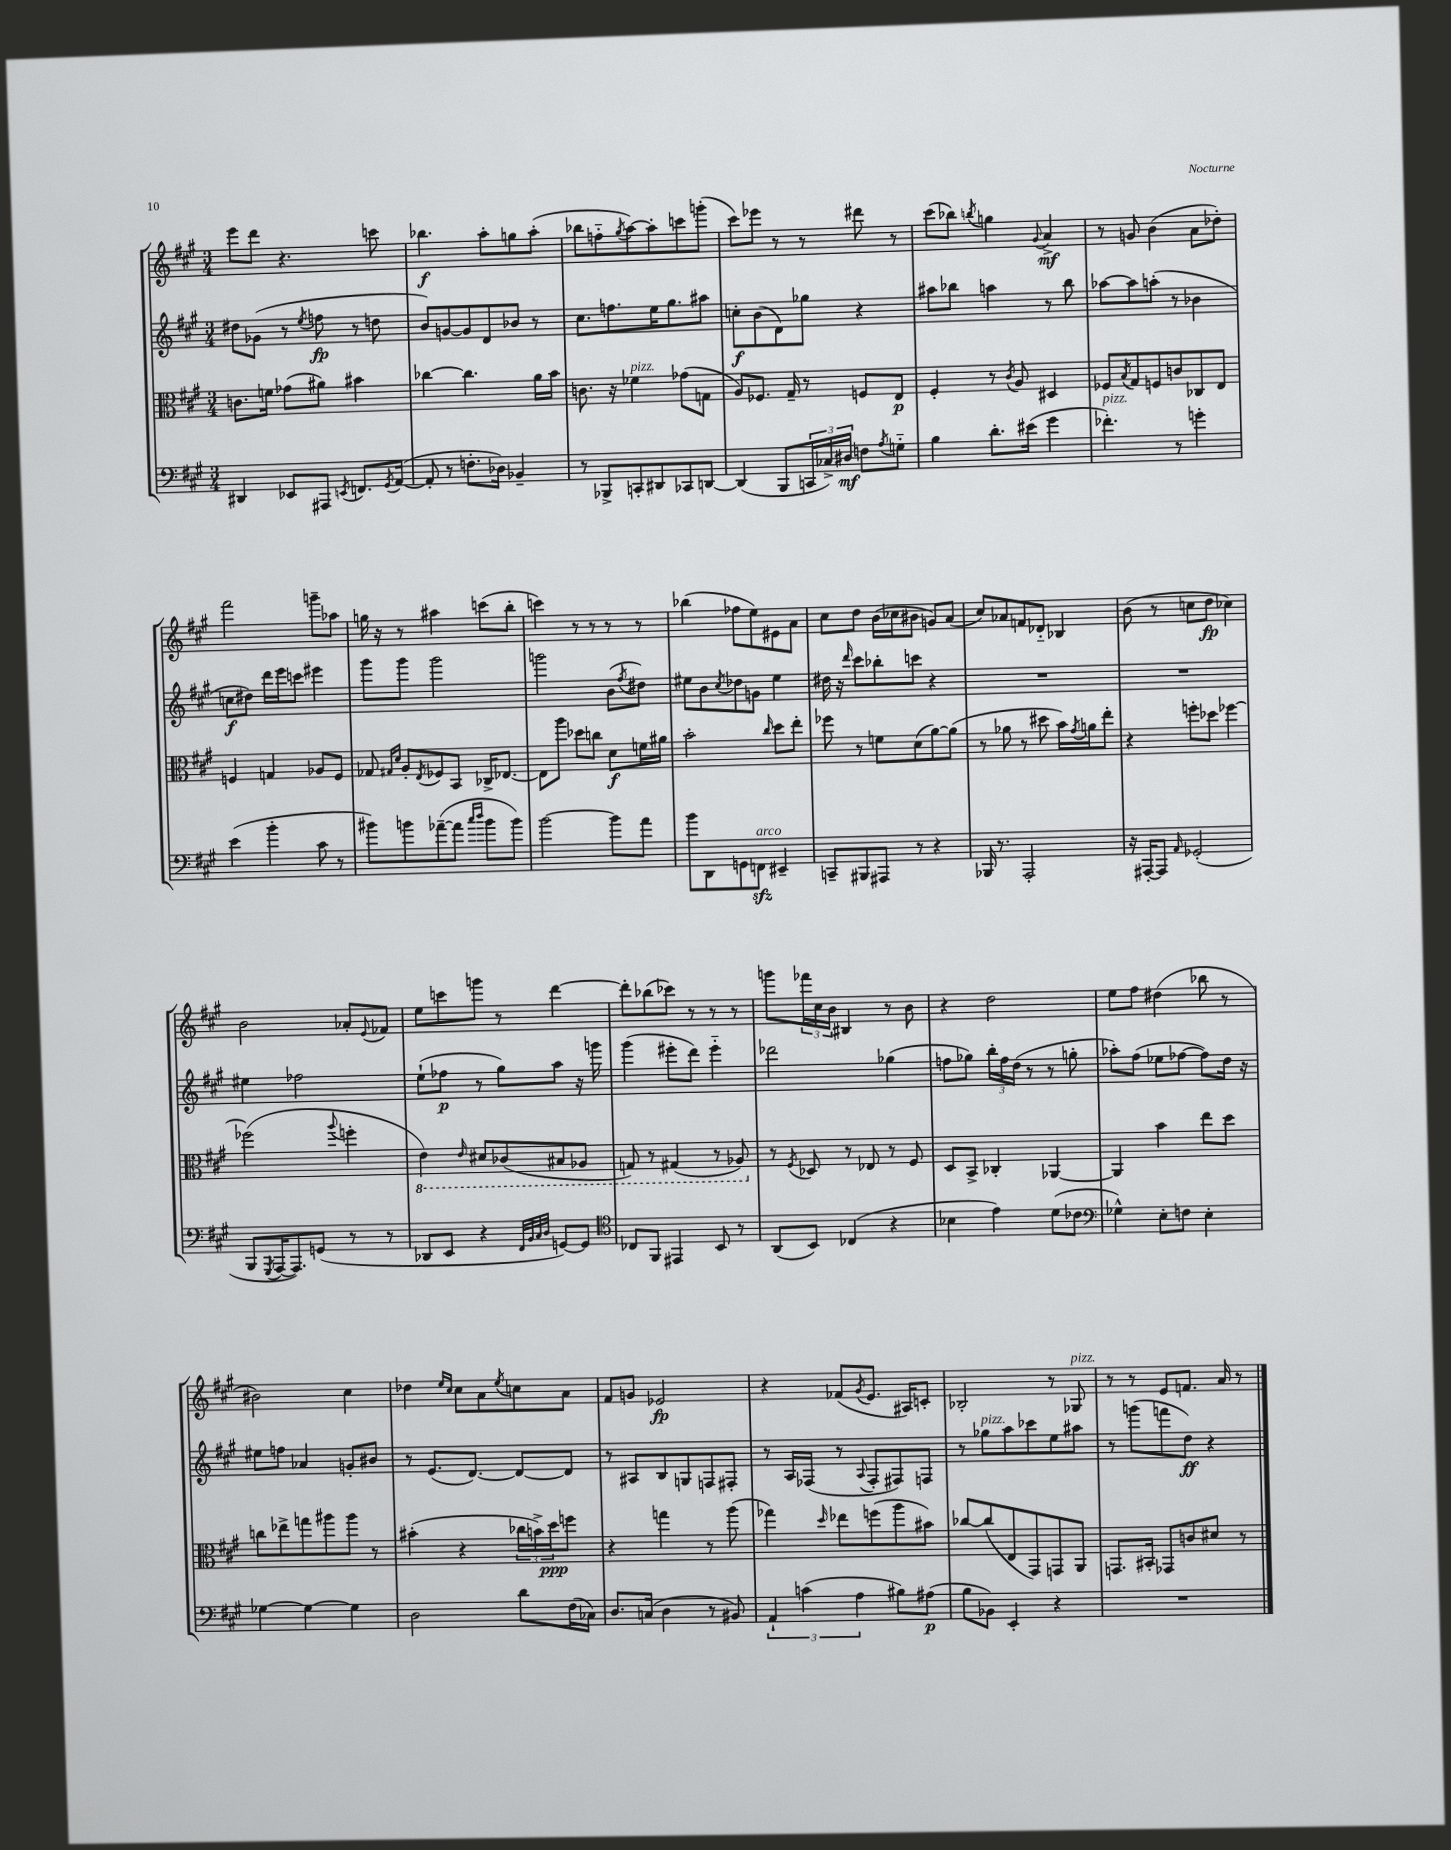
<<
\new StaffGroup <<
\new Staff = "s0" {
    \clef treble \key a \major \numericTimeSignature \time 3/4
    e'''8 d'''8 r4. c'''8 |
    bes''4.\f a''8-. g''8 a''8-.( |
    bes''8 f''8-_ \acciaccatura { gis''8 } a''8~) a''8-. c'''8 g'''8-.( |
    cis'''8) ees'''8 r8 r8 dis'''8 r8 |
    cis'''8( bes''8) \acciaccatura { b''8 } g''4 \appoggiatura { gis'8 } a'4->\mf |
    r8 g'8 b'4( a'8 des''8-.) |
    fis'''2 g'''8-- aes''8 |
    g''16 r16 r8 ais''4 c'''8( b''8-. |
    c'''4) r8 r8 r8 r8 |
    bes''4( fes''8 e''8) eis'8 a'8 |
    cis''8 d''8 b'16( ces''16 bis'8 g'8) a'8( |
    cis''8) aes'8 f'8 des'8-_ bes4 |
    b'8( r8 c''8 d''8\fp ces''4) |
    b'2 aes'8-. \appoggiatura { e'8 } fes'8 |
    e''8 c'''8 g'''8 r8 d'''4~ |
    d'''8-. bes''8( ces'''8) r8 r8 r8 |
    g'''8 \tuplet 3/2 { fes'''16 cis''16 b'16 } bis4 r8 b'8 |
    r4 d''2 |
    e''8 fis''8 dis''4( bes''8 r8 |
    bis'2) cis''4 |
    des''4 \grace { e''16 cis''16 } cis''8 a'8 \acciaccatura { e''8 } c''8 a'8 |
    fis'8 g'8 ees'2\fp |
    r4 fes'8( \acciaccatura { gis'8 } e'8. ais16) c'8-. |
    bes2-. r8 ges8^\markup { \italic "pizz." } |
    r8 r8 e'8 f'8. a'16 r8 \bar "|." |
}
\new Staff = "s1" {
    \clef treble \key a \major \numericTimeSignature \time 3/4
    dis''8 ges'8( r8 \acciaccatura { e''8 } f''8\fp r8 d''8 |
    b'8) g'8~ g'8 d'8 bes'8 r8 |
    cis''8. f''8. e''16 gis''8. ais''8 |
    c''8-.\f b'8( d'8) ges''8 r4 |
    ais''8 bes''8 a''4 r8 bes''8 |
    aes''8~ aes''8 a''8-.( r8 bes'4 |
    c''8\f dis''8) d'''16 e'''16 c'''8 eis'''4 |
    gis'''8 gis'''8 gis'''2 |
    g'''2 b'8( \acciaccatura { fis''8 } dis''8) |
    eis''8 b'8 \acciaccatura { cis''8 } des''8 g'8 eis''4 |
    dis''16 r16 \grace { d'''16 } cis'''8 bes''8-. c'''8 r4 |
    R2. |
    R2. |
    eis''4 fes''2 |
    e''8-!( fes''8\p r8 gis''8) a''8 r16 g'''16 |
    gis'''4( eis'''8-. d'''8) eis'''4-_ |
    des'''2 ges''4( |
    f''8 ges''8) \tuplet 3/2 { b''16-. f''16 d''16( } r8 r8 g''8-. |
    aes''8-.) fis''8( ees''8 fes''8~ fes''8) d''16 r16 |
    eis''8 f''8 aes'4 g'8-. bis'8 |
    r8 e'8.( d'8.~) d'8~ d'8 |
    r8 ais8 b8 g8 f8 fis8-. |
    r8 a16 fes16( r8 \appoggiatura { a8 } fes8-. fis8) f8 |
    r8 ges''8^\markup { \italic "pizz." } a''8 ces'''8 e''8 ais''8 |
    r8 g'''8( f'''8 d''8\ff) r4 \bar "|." |
}
\new Staff = "s2" {
    \clef alto \key a \major \numericTimeSignature \time 3/4
    c'8. f'16 ges'8( ais'8) bis'4 |
    ces''4~ ces''4. a'16 b'16 |
    c'8. r16 fes'4^\markup { \italic "pizz." } ges'8( g8 |
    a8) fes8. gis16-- r8 f8 e8\p |
    fis4-. r8 \acciaccatura { cis'8 } a8 dis4 |
    fes8 \acciaccatura { b8 } gis8 f8 c'8 ces8 e8 |
    f4 g4 aes8 f8 |
    ges8 \grace { gis16 d'16 } a8-. \acciaccatura { e8 } fes8 b,8 ces16-> ees8.~ |
    ees8 a''8 des''8 c''8 d'8\f f'16 ais'16 |
    b'2-. \grace { cis''16 } d''8 e''8-. |
    fes''8 r8 f'8 d'8( a'8~) a'8( |
    r8 aes'8 r8 dis''8 b'16) \acciaccatura { gis'8 } a'16 e''8-. |
    r4 f''8-. des''8 fes''4~ |
    fes''2( \appoggiatura { a''8 } f''4-. |
    \ottava #-1 e4) \grace { e16 } dis8 ces8( bis,8 aes,8 |
    g,8) r8 gis,4( r8 aes,8) \ottava #0 |
    r8 \acciaccatura { fis8 } des8 r8 ees8 r8 fis8 |
    d8 b,8-> ces4-. aes,4~ |
    aes,4 b'4 e''8 d''8 |
    c''8 ees''8-> g''8 ais''8 ais''8 r8 |
    bis'4-.( r4 \tuplet 3/2 { ces''16 b'16->) d''16\ppp } f''8 |
    r4 g''4 r8 a''8( |
    ges''4) \grace { d''16 } ees''8 f''8( a''8 bis'8) |
    ces''8~ ces''8( e8 gis,8) g,8 a,8 |
    g,8. bis,16-. ges,8 c'8 dis'8 r8 \bar "|." |
}
\new Staff = "s3" {
    \clef bass \key a \major \numericTimeSignature \time 3/4
    dis,4 ees,8 ais,,8 \acciaccatura { e,8 } f,8. \acciaccatura { gis,8 } a,16~( |
    a,8-. r8 f8.-. des16) bes,4-- |
    r8 bes,,8-> c,8-. dis,8 ces,8 d,8~ |
    d,4( b,,8 \tuplet 3/2 { c,16 ces16->) dis16\mf } f8 \acciaccatura { a8 } g8-_ |
    b4 d'8.-. eis'16( gis'4 |
    fes'4.-.^\markup { \italic "pizz." }) r8 g'4-. |
    e'4( b'4-. cis'8 r8 |
    bis'8) b'8 aes'8~--( aes'8 \grace { cis''16 d''16 } b'8 b'8) |
    b'2~ b'8 a'8 |
    b'8 d,8 g,8 f,8\sfz^\markup { \italic "arco" } eis,4-- |
    c,8-- bis,,8 ais,,8 r8 r4 |
    bes,,16 r8. a,,2-. |
    r16 ais,,16~-. ais,,8 \grace { a,16 } ges,2-.( |
    b,,8 \acciaccatura { gis,,8 } a,,16~ a,,8.) g,8( r8 r8 |
    des,8 e,8 r4 \grace { fis,32 b,32 cis32 d32 } g,8~) g,8 |
    \clef tenor ces8 fis,8 eis,4 b,8 r8 |
    a,8( b,8) ces4( r4 |
    bes4 e'4) d'8( ces'8 |
    \clef bass ges4-^) e8-. f8 e4-. |
    ges4~ ges4~ ges4 |
    d2 d'8 fis16( ces16) |
    d8. c16( d4 r8 bis,8) |
    \tuplet 3/2 { a,4-! c'4( a4 } bis8) ais8\p( |
    b8 bes,8) e,4-. r4 |
    R2. \bar "|." |
}
>>
>>
\layout { \context { \Score \remove "Bar_number_engraver" } }
